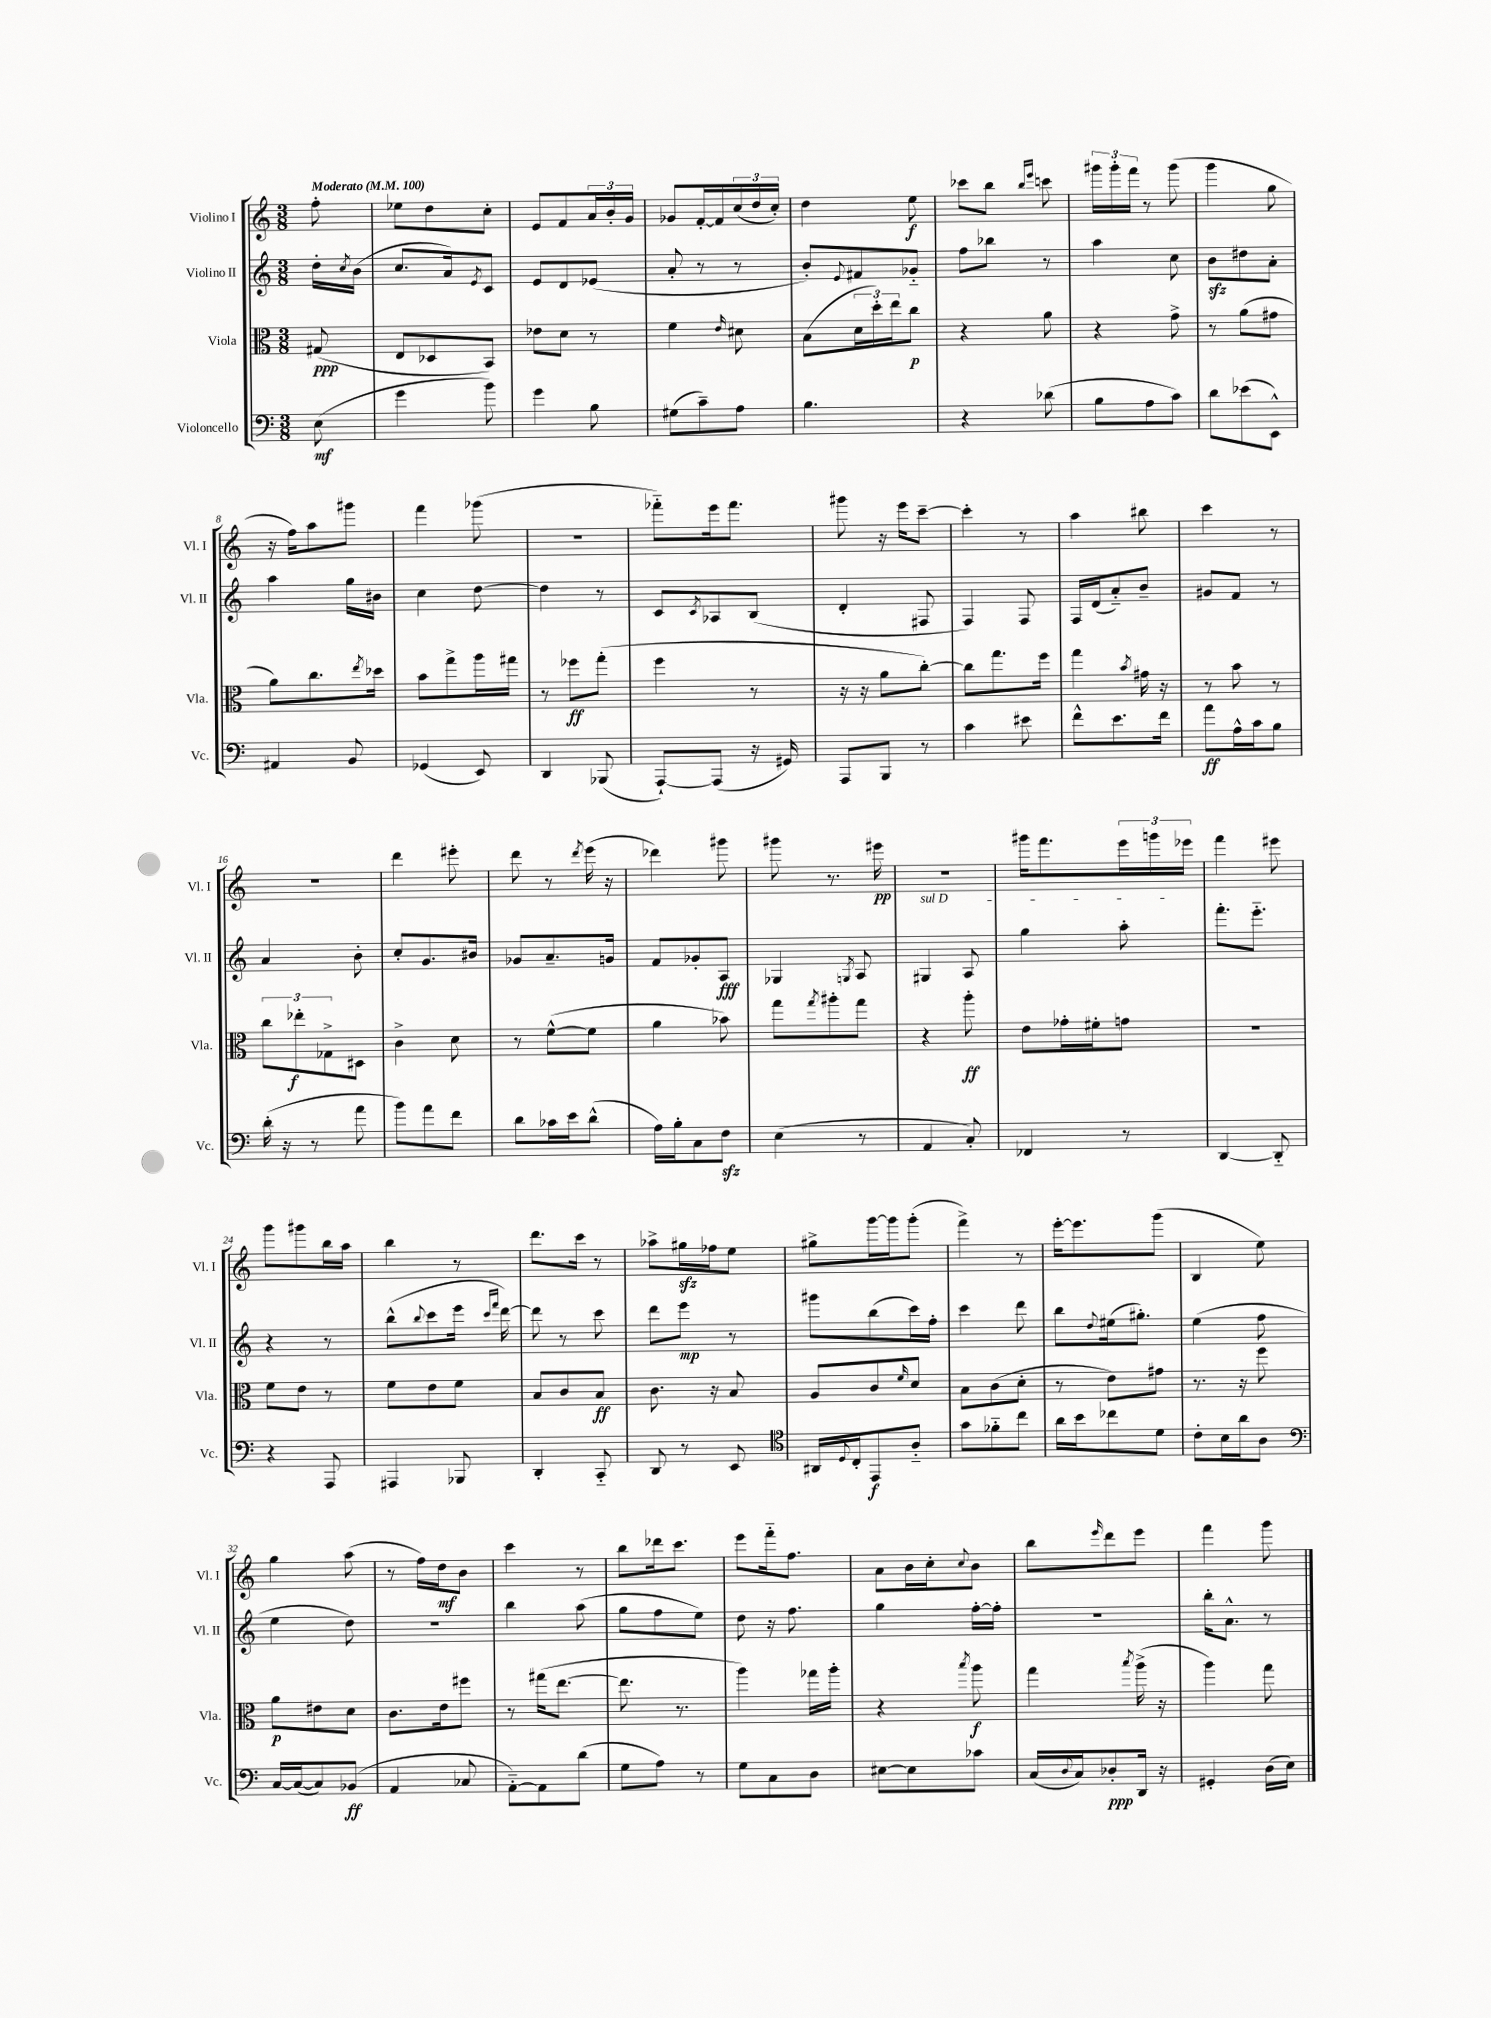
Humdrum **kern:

**kern	**kern	**kern	**kern
*staff4	*staff3	*staff2	*staff1
*clefF4	*clefC3	*clefG2	*clefG2
*k[]	*k[]	*k[]	*k[]
*M3/8	*M3/8	*M3/8	*M3/8
*MM100	*MM100	*MM100	*MM100
(8E\	(8G#/	16dd'\LL	8ff'\
.	.	8qcc/	.
.	.	(16b\JJ	.
=	=	=	=
4g\	8E/L	8.cc/L	8ee-\L
.	8D-/	.	8dd\
.	.	16a/k)	.
.	.	8qe/	.
8b\)	8BB/J)	8c/J	8cc'\J
=	=	=	=
4g\	8e-\L	8e/L	8e/L
.	8d\J	8d/	8f/
8B\	8r	(8e-/J	24a/L
.	.	.	24b'/
.	.	.	24g/JJ
=	=	=	=
(8G#\L	4f\	8a'/	8g-/L
8c~\)	.	8r	[16f'/L
.	.	.	16f/]
.	16qqe/	.	.
8A\J	8d#\	8r	(24cc/
.	.	.	24dd/
.	.	.	24cc'/JJ)
=	=	=	=
4.B\	(8B\L	8b'/L)	4dd\
.	.	8qqe/	.
.	24d\L	8f#/	.
.	24dd'\)	.	.
.	24ee\J	.	.
.	8cc\J	8g-'~/J	8ee\
=	=	=	=
4r	4r	8ff\L	8ccc-\L
.	.	8bb-\J	8bb\J
.	.	.	16qqbb/LL
.	.	.	16qqeee/JJ
(8d-\	8a\	8r	8ccc\
=	=	=	=
8B\L	4r	4aa\	24ggg#\LL
.	.	.	24ggg#'\
.	.	.	24fff\JJ
8A\	.	.	8r
8c\J)	8g^\	8cc\	(8ggg#\
=	=	=	=
8d\L	8r	8b\L	4ggg\
(8e-\	(8a\L	8dd#\	.
8EE^^\J)	8g#\J	8a'\J	8gg\
=	=	=	=
4AA#/	8a\L)	4aa\	16r
.	.	.	16ff\LK)
.	8.cc\	.	8aa\
8BB/	.	16gg\LL	8ggg#\J
.	8qee/	.	.
.	16dd-\Jk	16b#\JJ	.
=	=	=	=
(4GG-/	8b\L	4cc\	4fff\
.	8gg^\	.	.
8EE/)	16aa\L	[8dd\	(8ggg-\
.	16gg#\JJ	.	.
=	=	=	=
4DD/	8r	4dd\]	4.r
.	8ff-\L	.	.
(8BBB-/	(8gg'\J	8r	.
=	=	=	=
[8AAA`/L)	4ff\	8c/L	8fff-'~\L)
.	.	8qc/	.
(8AAA/]J	.	8A-/	16eee\k
.	.	.	8.fff-\J
16r	8r	(8B/J	.
16GG#/)	.	.	.
=	=	=	=
8AAA/L	16r	4d'/	8ggg#\
.	16r	.	.
8BBB/J	8a\L	.	16r
.	.	.	16eee\LK
8r	[8cc'\J)	8F#/	[8ccc~\J
=	=	=	=
4c\	8cc\]L	4F/)	4ccc'\]
.	8.gg\	.	.
8e#\	.	8F/	8r
.	16ff\Jk	.	.
=	=	=	=
8f^^\L	4gg\	16F/LL	4aa\
.	.	(16d/J	.
8.e\	.	8a'~/)	.
.	8qb/	.	.
.	16g#\	8b~/J	8bb#\
16f\Jk	16r	.	.
=	=	=	=
8a\L	8r	8g#/L	4ccc\
16A^^\L	8b\	8f/J	.
16c\J	.	.	.
8B\J	8r	8r	8r
=	=	=	=
(16d'\	12cc\L	4a/	4.r
16r	.	.	.
.	12ee-'\	.	.
8r	.	.	.
.	12G-^\	.	.
8a\	8D#\J	8b'\	.
=	=	=	=
8b\L)	4c^\	8cc'/L	4ddd\
8a\	.	8.g/	.
8f\J	8d\	.	8eee#'\
.	.	16b#/Jk	.
=	=	=	=
8d\L	8r	8g-/L	8ddd\
16c-\L	([8f^^\L	8.a~/	8r
16e\J	.	.	.
.	.	.	8qddd/
(8d^^\J	8f\]J	.	(16eee\
.	.	16g/Jk	16r
=	=	=	=
16A\LL)	4a\	8f/L	4ddd-\)
16B'\J	.	.	.
8C\	.	8g-'/	.
8F\J	8b-\)	8A/J	8ggg#\
=	=	=	=
(4E\	8gg\L	4G-/	8ggg#\
.	8qgg/	.	.
.	8aa#'\	.	8.r
.	.	8qG/	.
8r	8gg\J	8A/	.
.	.	.	16eee#\
=	=	=	=
4AA/	4r	4G#/	4.r
8C'/)	8aa'\	8A/	.
=	=	=	=
4FF-/	8e\L	4gg\	16ggg#\LK
.	.	.	8.fff\
.	16g-'\L	.	.
.	16f#'\J	.	.
8r	8g\J	8aa'\	24eee\L
.	.	.	24ggg\
.	.	.	24eee-\JJ
=	=	=	=
[4DD/	4.r	8.fff'\L	4fff\
.	.	8.eee'~\J	.
8DD'~/]	.	.	8eee#\
=	=	=	=
4r	8f\L	4r	8ggg\L
.	8e\J	.	8ggg#\
8AAA/	8r	8r	16bb\L
.	.	.	16aa\JJ
=	=	=	=
4AAA#/	8f\L	(8bb^^\L	4bb\
.	.	8qqbb/	.
.	8e\	8ccc\	.
8BBB-/	8f\J	16eee\Jk	8r
.	.	16qqccc/LL	.
.	.	16qqfff/JJ	.
.	.	[16ddd\)	.
=	=	=	=
4DD'/	8B/L	8ddd\]	8.ddd\L
.	8c/	8r	.
.	.	.	16ccc\Jk
8CC'~/	8B/J	8ccc\	8r
=	=	=	=
8DD/	8.c\	8ddd\L	8aa-^\L
8r	.	8eee\J	16gg#\L
.	16r	.	16ff-\J
8EE/	8B/	8r	8ee\J
=	=	=	=
*clefC4	*	*	*
16AA#/LL	8A/L	8ggg#\L	8gg#^\L
8qqD/	.	.	.
16C'/J	.	.	.
8EE/	8c/	(8bb\	[16ggg\L
.	.	.	16ggg\]J
.	16qqf/	.	.
8A'~/J	8d/J	16ccc\L)	(8ggg'\J
.	.	16ff'\JJ	.
=	=	=	=
8g\L	8B\L	4ccc\	4fff^\)
8f-'~\	(8c\	.	.
8cc\J	8d'\J	8ddd\	8r
=	=	=	=
16a\LL	8r	8bb\L	[16eee'\LK
16b\J	.	.	8.eee\]
.	.	8qqdd/	.
8cc-\	8e\L)	(16ee#\k	.
.	.	8.gg#'\J)	.
8d\J	8g#\J	.	(8ggg\J
=	=	=	=
8c'\L	8.r	(4ee\	4B/
16B\L	.	.	.
16a\J	16r	.	.
8A\J	8ff\	8ff\	8ee\)
=	=	=	=
*clefF4	*	*	*
[16C/LL	8a\L	4ee\	4gg\
(16C/_J	.	.	.
8C/])	8e#\	.	.
(8BB-/J	8d\J	8dd\)	(8aa\
=	=	=	=
4AA/	8.c\L	4.r	8r
.	.	.	16ff\LL)
.	16e\k	.	16dd\J
8C-/	8ff#\J	.	8b\J
=	=	=	=
[8AA'~\L)	8r	4bb\	4ccc\
8AA\]	(16gg#\LK	.	.
.	[8.ee\J	.	.
(8d\J	.	(8aa\	8r
=	=	=	=
8G\L	8.ee\]	8gg\L	8bb\L
8A\J)	.	8ff\	16ddd-\k
.	8.r	.	8.ccc\J
8r	.	8ee\J)	.
=	=	=	=
8G\L	4aa\)	8dd\	8eee\L
8C\	.	16r	16fff'~\k
.	.	8.ff\	8.ff\J
8D\J	16gg-\LL	.	.
.	16aa'\JJ	.	.
=	=	=	=
[8E#\L	4r	4gg\	8a\L
8E#\]	.	.	16b\L
.	.	.	16cc'\J
.	8qbb/	.	8qqcc/
8c-\J	8aa\	[16ff'\LL	8b\J
.	.	16ff'\]JJ	.
=	=	=	=
(16C/LL	4gg\	4.r	8bb\L
8qqD/	.	.	.
16C/J)	.	.	.
.	.	.	16qqeee/
8D-'/	.	.	8ddd\
.	8qbb/	.	.
16DD/Jk	(16aa^\	.	8eee\J
16r	16r	.	.
=	=	=	=
4GG#'/	4aa\)	16bb'\LK	4fff\
.	.	8.a^^\J	.
(16D\LL	8gg\	8r	8ggg\
16E\JJ)	.	.	.
==	==	==	==
*-	*-	*-	*-
